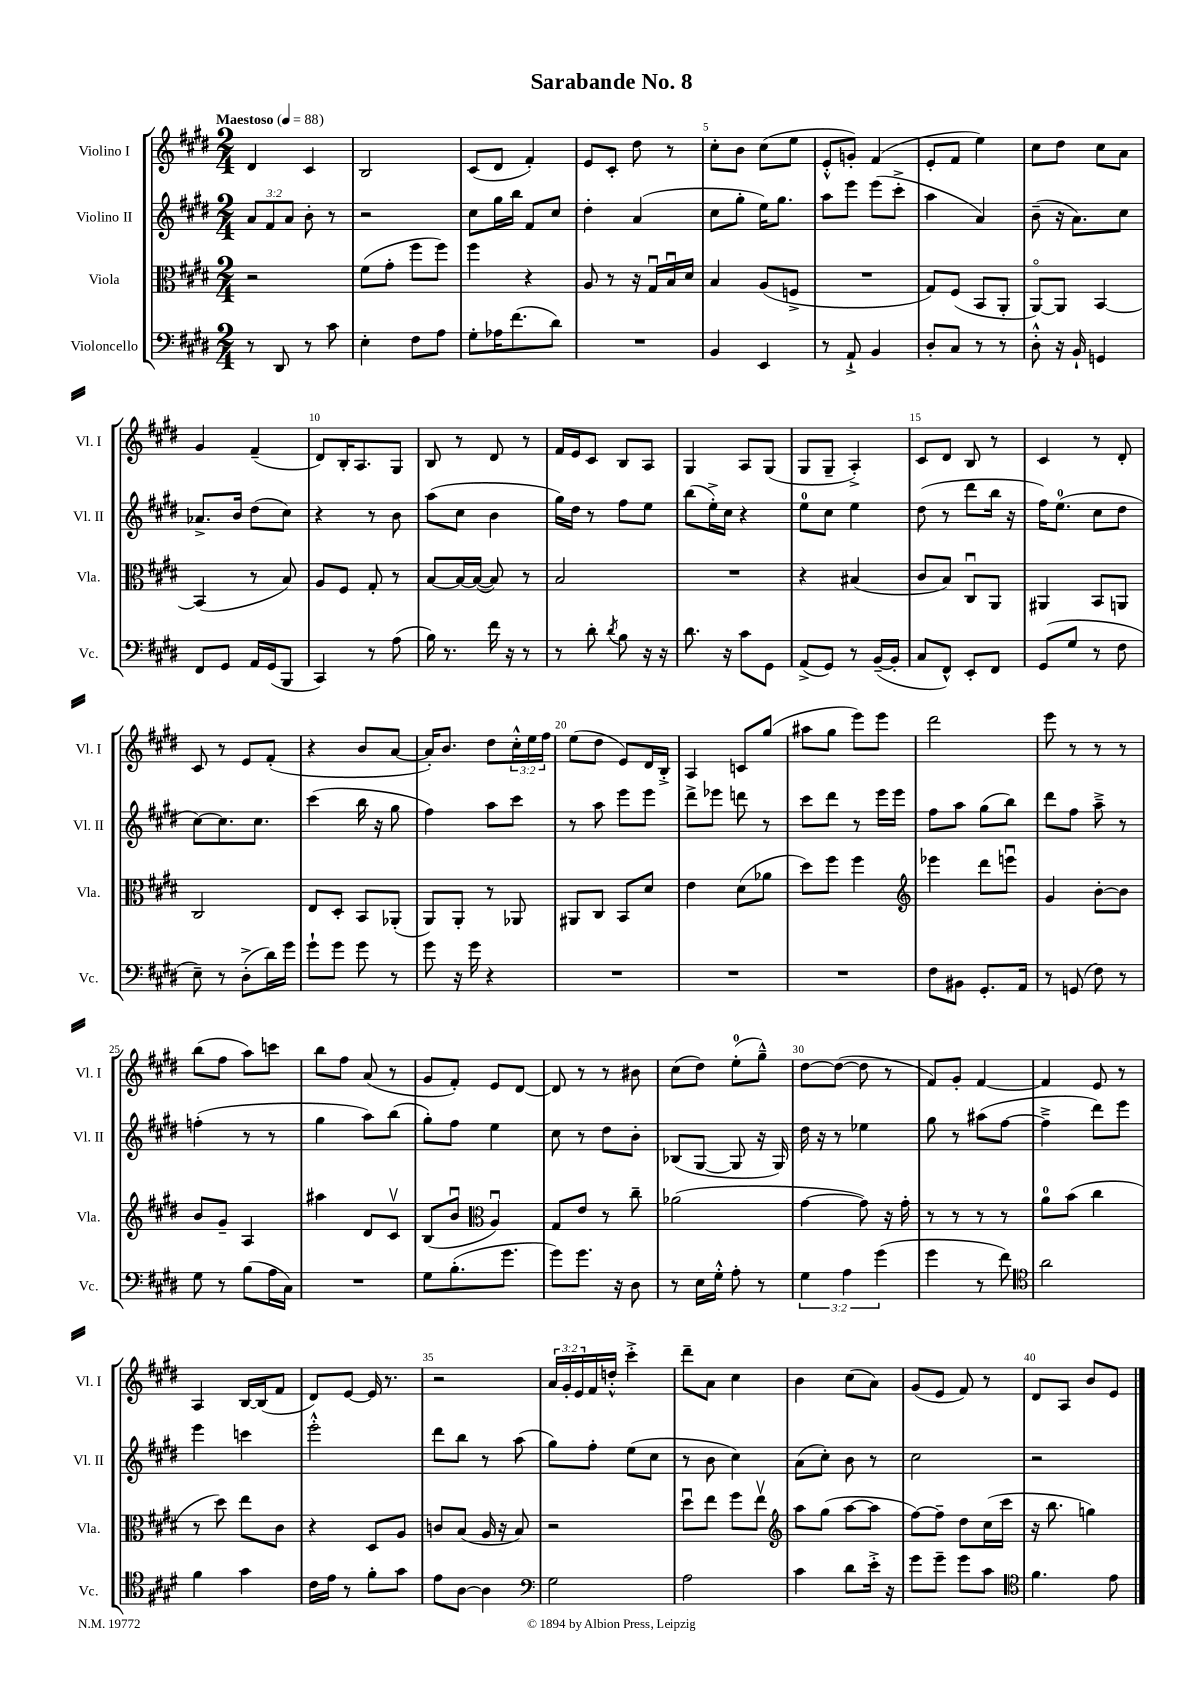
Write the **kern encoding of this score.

**kern	**kern	**kern	**kern
*part4	*part3	*part2	*part1
*staff4	*staff3	*staff2	*staff1
*I"Violoncello	*I"Viola	*I"Violino II	*I"Violino I
*I'Vc.	*I'Vla.	*I'Vl. II	*I'Vl. I
*clefF4	*clefC3	*clefG2	*clefG2
*k[f#c#g#d#]	*k[f#c#g#d#]	*k[f#c#g#d#]	*k[f#c#g#d#]
*M2/4	*M2/4	*M2/4	*M2/4
*MM88	*MM88	*MM88	*MM88
=1	=1	=1	=1
!	!	!	!LO:TX:a:B:t=Maestoso
8r	2r	12a/L	4d#/
.	.	12f#/	.
8DD#/	.	.	.
.	.	12a/J	.
8r	.	8b'\	4c#/
8c#\	.	8r	.
=2	=2	=2	=2
4E'\	(8f#\L	2r	2B/
.	8g#'\J	.	.
8F#\L	8ff#\L	.	.
8A\J	8ff#\J)	.	.
=3	=3	=3	=3
8G#'\L	4ff#\	8cc#\L	(8c#/L
16A-X\K	.	16gg#\L	8d#/J
(8.f#\	.	16bb\JJ	.
.	4r	8f#/L	4f#'/)
8d#\J)	.	8cc#/J	.
=4	=4	=4	=4
2r	8A/	4dd#'\	8e/L
.	8r	.	8c#'/J
.	16r	(4a/	8dd#\
.	16G#u/LL	.	.
.	16Bu/	.	8r
.	16d#/JJ	.	.
=5	=5	=5	=5
4BB/	4B/	8cc#\L	8cc#'\L
.	.	8gg#'\J	8b\J
4EE/	(8A/L	16ee\KL)	(8cc#\L
.	.	8.gg#\J	.
.	8Fn^/J	.	8ee\J
=6	=6	=6	=6
8r	2r	8aa\L	8e'^^/L
8AA`^/	.	8eee\J	8gn'/J)
4BB/	.	(8eee\L	(4f#/
.	.	8ccc#'^\J	.
=7	=7	=7	=7
8D#'/L	8G#/L)	4aa\	8e'/L
8C#/J	(8F#/J	.	8f#/J
8r	8BB/L	4a/)	4ee\)
8r	8AA'/J	.	.
=8	=8	=8	=8
8D#'^^\	[8AA/L)	(8b~\	8cc#\L
16r	8AA/J]	16r	8dd#\J
16BB`/	.	8.a\L)	.
4GGn/	[4BB/	.	8cc#\L
.	.	8cc#\J	8a\J
!!LO:LB:g=z
=9	=9	=9	=9
8FF#/L	(4BB/]	8.a-X^/L	4g#/
8GG#/J	.	.	.
.	.	16b/Jk	.
16AA/LL	8r	(8dd#\L	(4f#~/
(16GG#/J	.	.	.
8BBB/J	8B/)	8cc#\J)	.
=10	=10	=10	=10
4CC#/)	8A/L	4r	8d#/L)
.	8F#/J	.	16B'/K
.	.	.	8.A/
8r	8G#'/	8r	.
(8A\	8r	8b\	8G#/J
=11	=11	=11	=11
16B\)	[8B/L	(8aa\L	8B/
8.r	.	.	.
.	16B/L_	8cc#\J	8r
.	(16B/JJ_	.	.
16f#\	8B/])	4b\	8d#/
16r	.	.	.
8r	8r	.	8r
=12	=12	=12	=12
8r	2B/	16gg#\LL)	16f#/LL
.	.	16dd#\JJ	16e/J
8d#'\	.	8r	8c#/J
8qd#/	.	.	.
8B\	.	8ff#\L	8B/L
16r	.	8ee\J	8A/J
16r	.	.	.
=13	=13	=13	=13
8.d#\	2r	(8bb\L	4G#/
.	.	16ee'^\L)	.
16r	.	16cc#\JJ	.
8c#\L	.	4r	8A/L
8GG#\J	.	.	(8G#/J
=14	=14	=14	=14
(8AA^/L	4r	8ee\L	8G#/L
8GG#/J)	.	8cc#\J	8G#~/J
8r	(4B#X/	4ee\	4A'^/)
([16BB~/LL	.	.	.
16BB'/JJ]	.	.	.
=15	=15	=15	=15
8C#/L	8c#/L	(8dd#\	8c#/L
8FF#^^/J)	8B/J)	8r	8d#/J
8EE'/L	8C#u/L	8ddd#\L	8B/
8FF#/J	8AA/J	16bb\Jk	8r
.	.	16r	.
=16	=16	=16	=16
(8GG#/L	4AA#X/	16ff#\KL)	4c#/
.	.	(8.ee\J	.
8G#/J	.	.	.
8r	8BB/L	8cc#\L	8r
8F#\	8AAn/J	8dd#\J	8d#'/
!!LO:LB:g=z
=17	=17	=17	=17
8E~\)	2C#/	[8cc#\L)	8c#/
8r	.	8.cc#\]	8r
(8D#'^\L	.	.	8e/L
.	.	8.cc#\J	.
16d#\L)	.	.	(8f#'/J
16g#\JJ	.	.	.
=18	=18	=18	=18
8g#`\L	8E/L	(4ccc#\	4r
8g#\J	8D#'/J	.	.
8g#\	8BB/L	16bb\	8b/L
.	.	16r	.
8r	(8AA-X'/J	8gg#\	[8a/J
=19	=19	=19	=19
8g#\	8AA/L)	4ff#\)	16a'/KL])
.	.	.	8.b/J
16r	8AA'/J	.	.
16g#\	.	.	.
4r	8r	8aa\L	8dd#\L
.	8AA-X/	8ccc#\J	24cc#'^^\L
.	.	.	24ee\
.	.	.	24ff#\JJ
=20	=20	=20	=20
2r	8AA#X/L	8r	(8ee\L
.	8C#/J	8aa\	8dd#\J
.	8BB/L	8eee\L	8e/L)
.	8d#/J	8eee\J	16d#/L
.	.	.	16B'^/JJ
=21	=21	=21	=21
2r	4e\	8ddd#^\L	4A/
.	.	8eee-X\J	.
.	(8d#\L	8dddn\	8cn/L
.	8a-X\J	8r	(8gg#/J
=22	=22	=22	=22
2r	8dd#\L)	8ccc#\L	8aa#X\L
.	8ff#\J	8ddd#\J	8gg#\J
.	4ff#\	8r	8eee\L)
.	.	16eee\LL	8eee\J
.	.	16eee\JJ	.
=23	=23	=23	=23
*	*clefG2	*	*
8F#\L	4eee-X\	8ff#\L	2ddd#\
8BB#X\J	.	8aa\J	.
8.GG#'/L	8ddd#\L	(8gg#\L	.
.	8eeenu\J	8bb\J)	.
16AA/Jk	.	.	.
=24	=24	=24	=24
8r	4g#/	8ddd#\L	8eee\
(8GGn/	.	8ff#\J	8r
8F#\)	[8b'\L	8aa~^\	8r
8r	8b\J]	8r	8r
!!LO:LB:g=z
=25	=25	=25	=25
8G#\	8b/L	(4ffn'\	(8bb\L
8r	8g#~/J	.	8ff#\J
(8B\L	4A/	8r	8aa\L)
16A\L	.	8r	8cccn\J
16C#\JJ)	.	.	.
=26	=26	=26	=26
2r	4aa#X\	4gg#\	8bb\L
.	.	.	8ff#\J
.	8d#/L	8aa\L)	(8a/
.	8c#v/J	(8bb\J	8r
=27	=27	=27	=27
8G#\L	(8B/L	8gg#'\L)	8g#/L
(8.B'\	8bu/J	8ff#\J	8f#'/J)
*	*clefC3	*	*
.	4Au/)	4ee\	8e/L
8.g#\J	.	.	.
.	.	.	[8d#/J
=28	=28	=28	=28
8g#\L)	8G#/L	8cc#\	8d#/]
8.g#\J	8e/J	8r	8r
.	8r	8dd#\L	8r
16r	.	.	.
8D#\	8cc#~\	8b'\J	8b#X\
=29	=29	=29	=29
8r	(2a-X\	(8B-X/L	(8cc#\L
16E\LL	.	[8G#/J	8dd#\J)
16G#'^^\JJ	.	.	.
8A'\	.	8G#/]	(8ee'\L
8r	.	16r	8gg#~^^\J)
.	.	16G#/)	.
=30	=30	=30	=30
6G#\	[4g#\	16dd#\	[8dd#\L
.	.	16r	.
.	.	8r	(8dd#\J_
6A\	.	.	.
.	8g#\])	4ee-X\	8dd#\]
(6g#\	.	.	.
.	16r	.	8r
.	16g#'\	.	.
=31	=31	=31	=31
4g#\	8r	8gg#\	8f#/L)
.	8r	8r	8g#'/J
8r	8r	(8aa#X\L	[4f#/
8f#\)	8r	[8ff#\J	.
=32	=32	=32	=32
*clefC4	*	*	*
2a\	8a\L	4ff#~^\]	4f#/]
.	(8b\J	.	.
.	4cc#\	8ddd#\L)	8e/
.	.	8eee\J	8r
!!LO:LB:g=z
=33	=33	=33	=33
4f#\	8r	4eee\	4A/
.	8dd#\)	.	.
4g#\	8ee\L	4cccn\	[16B/LL
.	.	.	(16B/J]
.	8c#\J	.	8f#/J
=34	=34	=34	=34
16c#\LL	4r	2eee'^^\	8d#/L)
16e\JJ	.	.	.
8r	.	.	[8e/J
8f#'\L	8D#/L	.	16e/]
.	.	.	8.r
8g#\J	8A/J	.	.
=35	=35	=35	=35
8e\L	8cn/L	8ddd#\L	2r
[8A\J	(8B/J	8bb\J	.
4A\]	16A/	8r	.
.	16r	.	.
.	8B/)	(8aa\	.
=36	=36	=36	=36
*clefF4	*	*	*
2G#\	2r	8gg#\L)	24a/LL
.	.	.	24g#'/
.	.	.	24e/
.	.	8ff#'\J	16f#/
.	.	.	16ddn'^^/JJ
.	.	(8ee\L	4ccc#'^\
.	.	8cc#\J	.
=37	=37	=37	=37
2A\	8dd#u\L	8r	8ddd#~\L
.	8ee\J	8b\	8a\J
.	8ff#\L	4cc#\)	4cc#\
.	8eev\J	.	.
=38	=38	=38	=38
*	*clefG2	*	*
4c#\	8aa\L	(8a\L	4b\
.	(8gg#\J	8cc#'\J)	.
8d#\L	[8aa\L	8b\	(8cc#\L
16e'^\Jk	8aa\J]	8r	8a\J)
16r	.	.	.
=39	=39	=39	=39
8g#\L	[8ff#\L)	2cc#\	(8g#/L
8g#~\J	8ff#~\J]	.	8e/J
8g#\L	8dd#\L	.	8f#/)
8c#\J	(16cc#\L	.	8r
.	16ccc#\JJ	.	.
=40	=40	=40	=40
*clefC4	*	*	*
4.f#\	16r	2r	8d#/L
.	8.bb\	.	.
.	.	.	8A/J
.	4ggn\)	.	8b/L
8e\	.	.	8e/J
==	==	==	==
*-	*-	*-	*-
